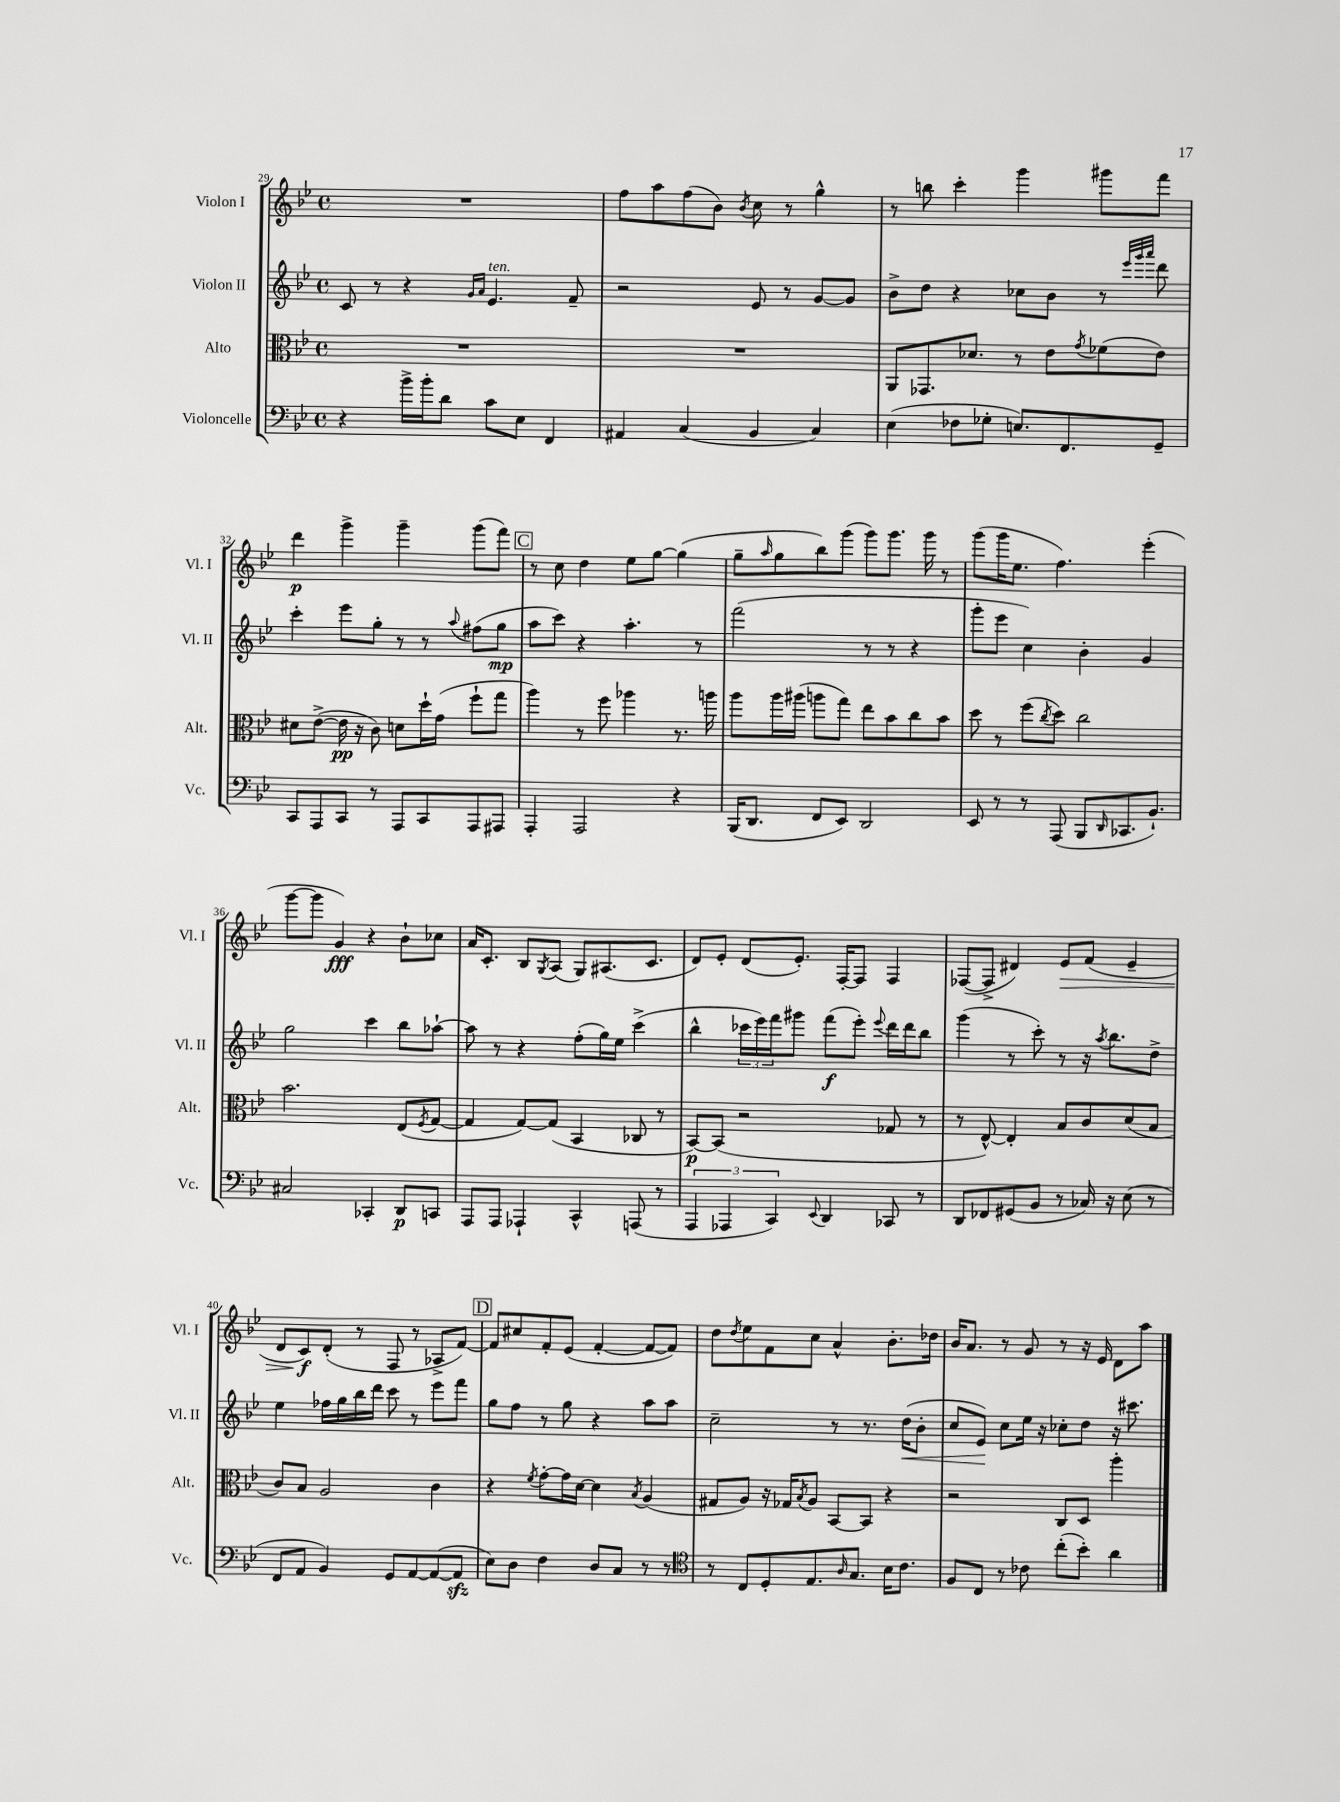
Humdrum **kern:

**kern	**kern	**kern	**kern
*staff4	*staff3	*staff2	*staff1
*clefF4	*clefC3	*clefG2	*clefG2
*k[b-e-]	*k[b-e-]	*k[b-e-]	*k[b-e-]
*M4/4	*M4/4	*M4/4	*M4/4
*met(c)	*met(c)	*met(c)	*met(c)
4r	1r	8c/	1r
.	.	8r	.
16b-^\LL	.	4r	.
16b-'\J	.	.	.
8d\J	.	.	.
.	.	16qqg/LL	.
.	.	16qqa/JJ	.
8c\L	.	4.e-/	.
8E-\J	.	.	.
4FF/	.	.	.
.	.	8f~/	.
=	=	=	=
4AA#/	1r	2r	8ff\L
.	.	.	8aa\
(4C/	.	.	(8ff\
.	.	.	8b-\J)
.	.	.	8qb-/
4BB-/	.	8e-/	8cc\
.	.	8r	8r
4C/)	.	[8g/L	4gg^^\
.	.	8g/]J	.
=	=	=	=
(4E-\	8AA/L	8b-^\L	8r
.	8.GG-/	8dd\J	8bb\
8F-\L	.	4r	4ccc'\
.	8.d-/J	.	.
8G-'\J	.	.	.
8.E/L)	8r	8cc-\L	4ggg\
.	8e-\L	8b-\J	.
8.FF/	.	.	.
.	8qg/	.	.
.	(8f-\	8r	8ggg#\L
.	.	32qqeee-/LLL	.
.	.	32qqggg/	.
.	.	32qqaaa/JJJ	.
8GG~/J	8e-\J)	8ddd\	8fff\J
=	=	=	=
8CC/L	8d#\L	4ccc'\	4ddd\
8AAA/	([8e-^\J	.	.
8CC/J	16e-\]	8eee-\L	4ggg^\
.	16r	.	.
8r	8c\)	8gg'\J	.
8AAA/L	8d\L	8r	4ggg~\
8CC/	16dd`\L	8r	.
.	(16g\JJ	.	.
.	.	8qqaa/	.
8AAA/	8ff`\L	(8ff#\L	(8ggg\L
8AAA#/J	8gg\J	8gg\J	8fff\J)
=	=	=	=
4AAA'/	4aa\)	8aa\L	8r
.	.	8ccc\J)	8cc\
2AAA/	8r	4r	4dd\
.	8ff\	.	.
.	4aa-\	4.aa'\	8ee-\L
.	.	.	[8gg\J
4r	8.r	.	(4gg\]
.	.	8r	.
.	16aa\	.	.
=	=	=	=
(16BBB-/LK	8aa\L	(2fff\	8gg~\L
8.DD/J	.	.	.
.	.	.	16qqaa/
.	16aa\L	.	8gg\
.	(16aa#\JJ	.	.
8FF/L	8aa\L	.	8bb-\)
8EE-/J)	8gg\J)	.	(8ggg\J
2DD/	8ee-\L	8r	8ggg\L)
.	8b-\	8r	8.ggg\J
.	8cc\	4r	.
.	.	.	16ggg\
.	8b-\J	.	8r
=	=	=	=
8EE-/	8dd\	8ggg'\L	(8ggg\L
8r	8r	8eee-\J	16ggg\K
.	.	.	8.ee-\J
8r	(8ff\L	4cc\)	.
.	8qcc/	.	.
(8AAA/	8dd\J)	.	4.ff\)
8BBB-/L	2cc\	4b-'\	.
16qqDD/	.	.	.
8.CC-/	.	.	.
.	.	4g/	(4eee-'\
8.BB-`/J)	.	.	.
=	=	=	=
2C#/	2.b-\	2gg\	[8ggg\L
.	.	.	8ggg\]J
.	.	.	4g/)
4CC-'/	.	4ccc\	4r
8DD/L	(8E-/L	8bb-\L	8b-`\L
.	8qF/	.	.
8CC/J	[8G/J	[8aa-`\J	8cc-\J
=	=	=	=
8AAA/L	4G/]	8aa-\]	16a/LK
.	.	.	8.c'/J
8AAA/J	.	8r	.
4AAA-`/	[8G/L)	4r	8B-/L
.	.	.	8qG/
.	(8G/]J	.	(8A/J
4CC^^/	4BB-/	(8ff'\L	8G/L)
.	.	16gg\L)	(8.A#/
.	.	16ee-\JJ	.
(8AAA/	8C-/	(4ccc^\	.
.	.	.	8.c/J
8r	8r	.	.
=	=	=	=
6AAA/	[8BB-/L)	4bb-^^\	8d/L)
.	(8BB-/]J	.	8e-'/J
6AAA-/	.	.	.
.	2r	24ccc-\LL	(8d/L
.	.	24eee-\)	.
6CC/)	.	24fff\J	.
.	.	8ggg#\J	8.e-'/J)
8qqEE-/	.	.	.
4DD/	.	(8fff\L	.
.	.	.	[16F'/LK
.	.	8eee-'\J)	8F/]J
.	.	8qqeee-/	.
8CC-/	8G-/	16ddd\LL	4F/
.	.	16ddd\J	.
8r	8r	8bb-\J	.
=	=	=	=
8DD/L	8r	(4ggg\	([8F-/L
8FF-/	[8E-^^/)	.	8F-^/]J
(8GG#/	4E-'/]	8r	4d#/)
8BB-/J	.	8ccc'\)	.
8r	8B-/L	8r	8e-/L
16C-/)	8c/	16r	(8f/J
.	.	8qaa/	.
16r	.	8.bb-\L	.
(8E-\	(8d/	.	4e-~/
8r	8B-/J	8dd^\J	.
=	=	=	=
8FF/L	8c/L)	4ee-\	8d/L
8AA/J	8B-/J	.	8c/)
4BB-/)	2A/	16ff-\LL	(8d'/J
.	.	16gg\	.
.	.	16bb-\	8r
.	.	16ddd\JJ	.
8GG/L	.	8ccc\	8F/
[8AA/	.	8r	8r
(8AA/_	4c\	8eee-\L	8A-^/L
8AA/]J	.	8fff\J	[8f/J)
=	=	=	=
8E-\L)	4r	8gg\L	8f/]L
8D\J	.	8ff\J	8cc#/
.	8qf/	.	.
4F\	[8g'\L	8r	8f'/
.	16g\]L	8gg\	(8e-/J
.	[16d\JJ	.	.
8D/L	4d\]	4r	[4f'/
8C/J	.	.	.
.	8qB-/	.	.
8r	(4A/	8aa\L	8f/_L
8r	.	8aa\J	8f/]J)
=	=	=	=
*clefC4	*	*	*
8r	8G#/L	2cc~\	8dd\L
.	.	.	8qdd/
8C/L	8A/J)	.	8ee-\
8D'/	16r	.	8f\
.	16G-/LK	.	.
.	8qB-/	.	.
8.E-/	8A/J	.	8cc\J
.	[8BB-/L	8r	4a^^/
16qqA/	.	.	.
8.G/J	.	.	.
.	8BB-/]J	8.r	.
16B-\LK	4r	.	8.b-'\L
8.c\J	.	(16dd\LK	.
.	.	8b-'\J	.
.	.	.	16dd-\Jk
=	=	=	=
8F/L	2r	8cc/L	16b-/LK
.	.	.	8.a/J
8C/J	.	8e-/J)	.
8r	.	8cc\L	8r
8c-\	.	16ee-\Jk	8g/
.	.	16r	.
(8cc'\L	8C/L	8cc-'\L	8r
8b-'\J)	8D/J	8dd\J	16r
.	.	.	16e-/
4a\	4aa'\	16r	8d\L
.	.	8.ccc#\	.
.	.	.	8aa\J
==	==	==	==
*-	*-	*-	*-
